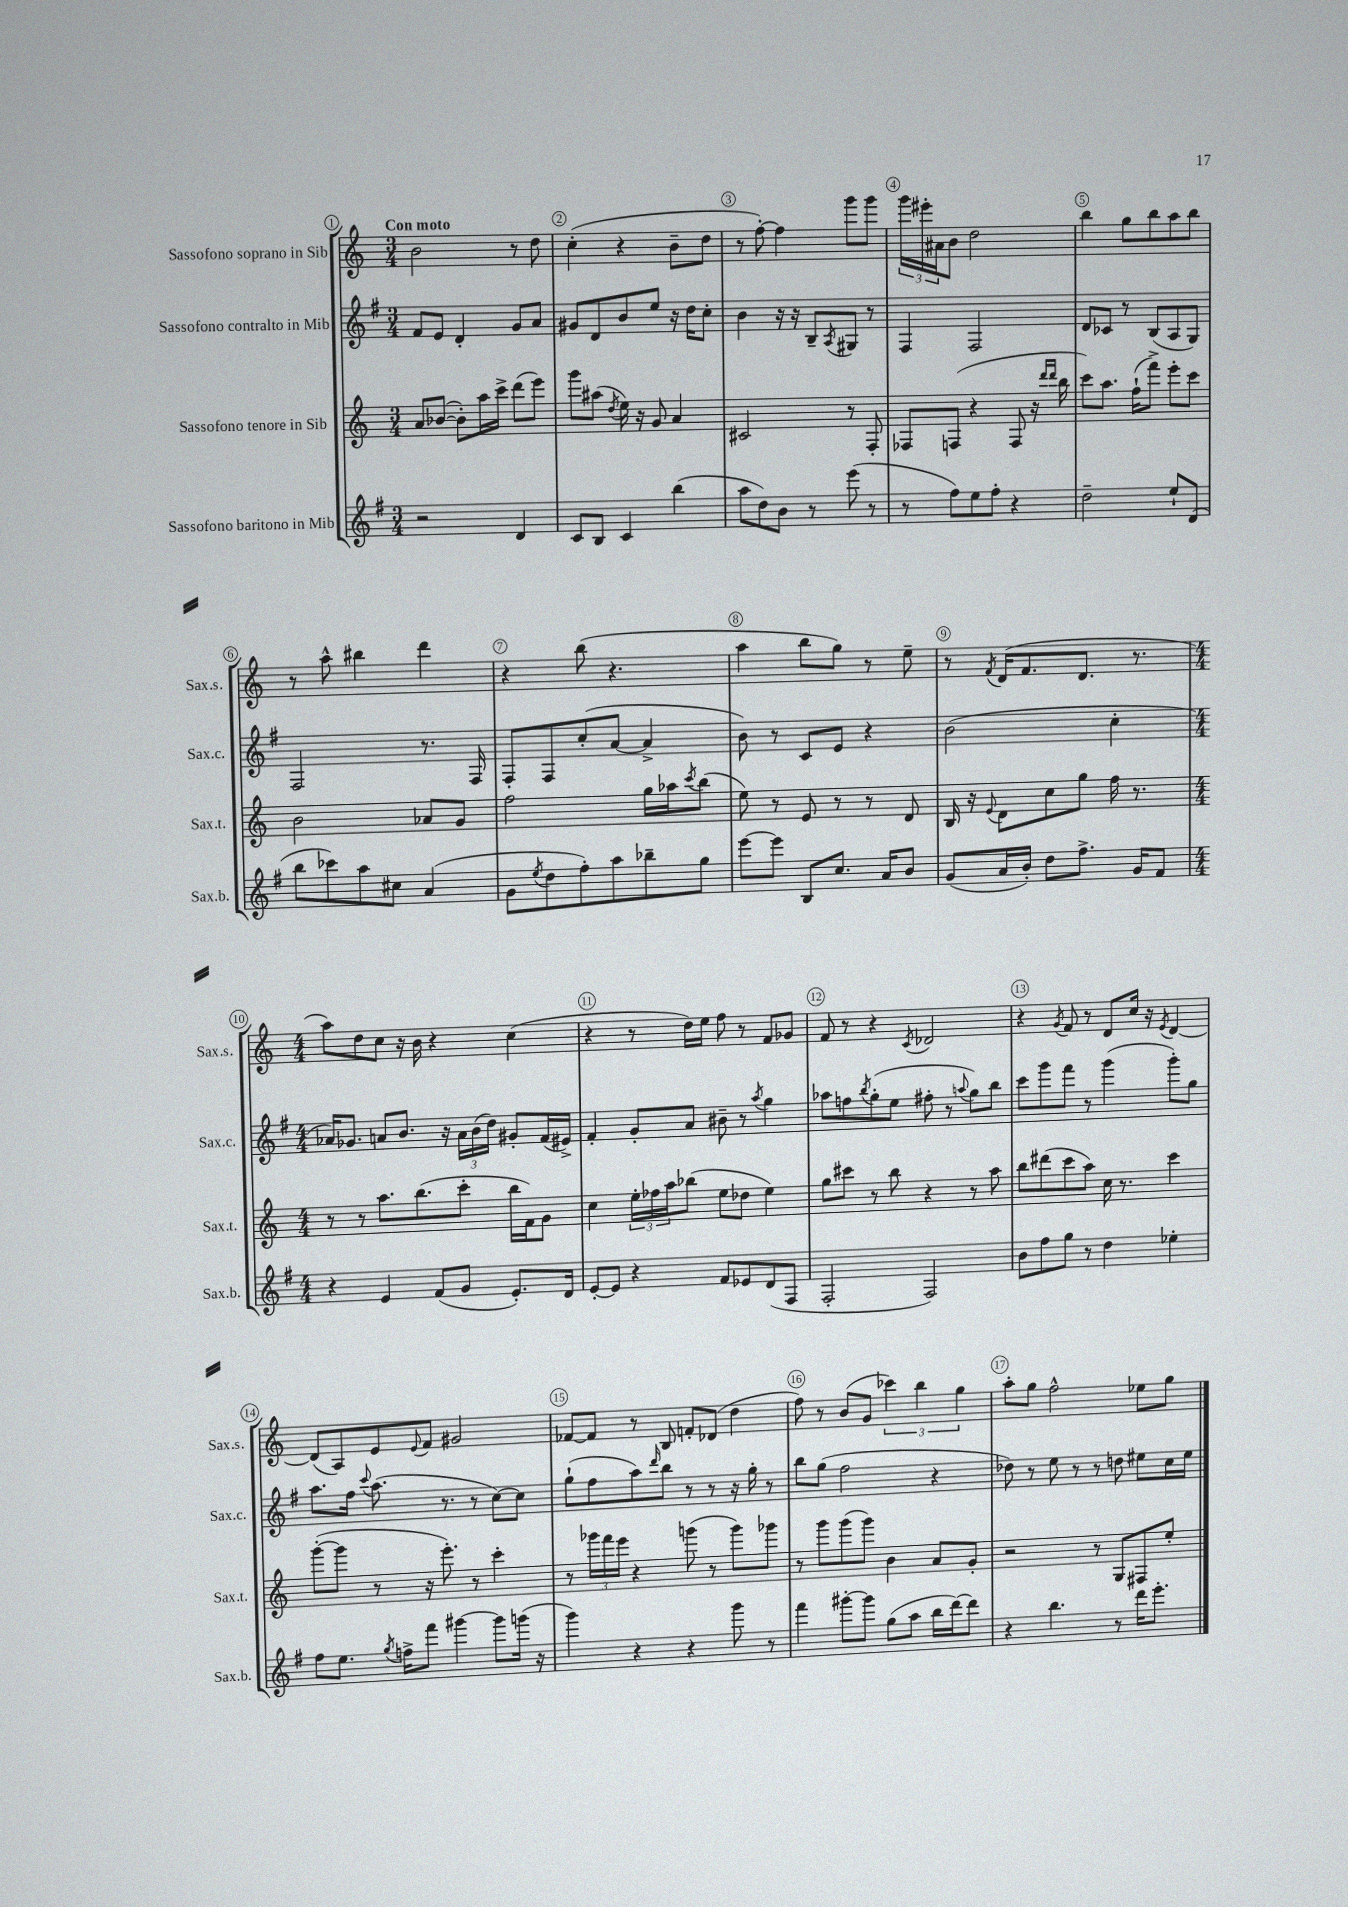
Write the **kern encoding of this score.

**kern	**kern	**kern	**kern
*staff4	*staff3	*staff2	*staff1
*clefG2	*clefG2	*clefG2	*clefG2
*k[f#]	*k[]	*k[f#]	*k[]
*M3/4	*M3/4	*M3/4	*M3/4
2r	8a	8f#	2b
.	([8b-	8e	.
.	8b-'])	4d'	.
.	16aa	.	.
.	16ccc^	.	.
4d	(8ddd	8g	8r
.	8eee)	8a	8dd
=	=	=	=
8c	8ggg	8g#	(4cc'
8B	(8aa#	8d	.
.	8qdd	.	.
4c	16ee)	8b	4r
.	16r	.	.
.	8g	8ee	.
(4bb	4a	16r	8b~
.	.	16dd	.
.	.	8cc'	8dd
=	=	=	=
8aa	2c#	4b	8r
8dd)	.	.	[8ff')
8b	.	16r	4ff]
.	.	16r	.
8r	.	8B~	.
.	.	8qA	.
(8eee	8r	8G#	8ggg
8r	8F'	8r	8ggg
=	=	=	=
8r	8F-	4F#	24ggg
.	.	.	24eee#'
.	.	.	24a#
8ff#)	(8F	.	8b
8ee	4r	2F#	2dd
8ff#'	.	.	.
4r	8F	.	.
.	16r	.	.
.	16qqddd	.	.
.	16qqddd	.	.
.	16bb	.	.
=	=	=	=
2dd~	8ccc)	8d	4bb
.	8.aa	8c-	.
.	.	8r	8gg
.	(16ff`	.	.
.	8fff^)	(8B	8bb
8ee`	8eee'	8A	8aa
(8d	8ccc	8G)	8bb
=	=	=	=
8bb	2b	2F#	8r
8ccc-)	.	.	8aa^^
8aa	.	.	4bb#
8cc#	.	.	.
(4a	8a-	8.r	4ddd
.	8g	.	.
.	.	16F#	.
=	=	=	=
8g	2ff	8F#'	4r
8qee	.	.	.
8dd	.	8F#	.
8ff#')	.	(8cc'	(8bb
8aa	.	[8a	4.r
8bb-~	16gg	4a^]	.
.	16aa-	.	.
.	8qccc	.	.
8gg	(8bb	.	.
=	=	=	=
[8eee	8ee)	8b)	4aa
8eee]	8r	8r	.
8B	8e	8c	8bb
8.cc	8r	8e	8gg)
.	8r	4r	8r
16a	.	.	.
8b	8d	.	8ee~
=	=	=	=
(8g	16B	(2b	8r
.	16r	.	.
.	8qqe	.	8qf
16a	8d	.	(16d
16b')	.	.	8.f
8dd	8cc	.	.
8.ff#^	8gg	.	8.d
.	16ff	4cc'	.
16g	8.r	.	8.r
8f#	.	.	.
=	=	=	=
*M4/4	*M4/4	*M4/4	*M4/4
4r	8r	16a-)	8aa)
.	.	8.g-	.
.	8r	.	8dd
4e	8.aa	8a	8cc
.	.	8.b	16r
.	(8.bb	.	16b
(8f#	.	.	4r
.	.	16r	.
8g	8ccc'	24a	.
.	.	(24b	.
.	.	24dd)	.
8.e')	16bb	8g#'	(4cc
.	16f)	.	.
.	8g	(16f#	.
16d	.	16e#^)	.
=	=	=	=
[8e'	4cc	4f#'	4r
8e]	.	.	.
4r	24ee'	8g'	8r
.	24ff-	.	.
.	24aa	.	.
.	(8bb-	8a	16dd)
.	.	.	16ee
8f#	8ee	8b#~	8ff
8e-	8dd-	8r	8r
.	.	8qaa	.
(8d	4ee)	4gg	8f
8F#	.	.	8g-
=	=	=	=
2F#'	8gg	8aa-	8f
.	8ccc#	8ff	8r
.	.	8qbb	.
.	8r	(8gg'	4r
.	8bb	8ee	.
.	.	.	8qc
2F#)	4r	8ff#'	2d-
.	.	8r	.
.	.	8qqaa	.
.	8r	8gg)	.
.	8aa	8bb	.
=	=	=	=
8b	8bb	8ccc	4r
8ff#	(8ddd#	8ggg	.
.	.	.	8qg
8gg	8ccc	8fff#	8f
8r	8aa)	8r	8r
4dd	16cc	(4ggg	8d
.	8.r	.	.
.	.	.	16cc
.	.	.	16r
.	.	.	8qe
4ee-'	4ccc	8ggg')	[4d
.	.	8gg	.
=	=	=	=
8ff#	([8ggg'	8.aa	(8d]
8.ee	8ggg]	.	8A)
.	.	16ff#	.
.	.	8qqccc	.
.	8r	(8.aa	8e
8qgg	.	.	.
16ff^	.	.	.
.	.	.	8qqe
8fff#	16r	.	8f
.	8.eee')	8.r	.
[4ggg#	.	.	2g#
.	8r	8r	.
8ggg#]	4ccc'	[8cc)	.
(16ggg	.	8cc]	.
16r	.	.	.
=	=	=	=
4ggg)	8r	(8gg`	[8f-
.	24ggg-	8ff#	8f-]
.	24fff	.	.
.	24eee	.	.
4r	4r	8aa)	8r
.	.	16qqddd	.
.	.	8bb	8B
4r	(8ggg	8r	8f'
.	8r	8r	(8d-
8ggg	8ggg)	16r	4dd
.	.	16gg'	.
8r	8ggg-	8r	.
=	=	=	=
4fff#	8r	8bb	8ff)
.	8ggg	(8gg	8r
[8ggg#'	(8ggg	2ff#	(8b
8ggg#]	8ggg)	.	8g
(8gg	4b	.	6ccc-)
8aa	.	.	.
.	.	.	6bb
16bb	8a	4r	.
[16ddd)	.	.	.
.	.	.	6gg
8ddd]	8g'	.	.
=	=	=	=
4r	2r	8dd-)	8aa'
.	.	8r	8gg
4.bb	.	8ee	2ff^^
.	.	8r	.
.	8r	8r	.
8r	8G	8dd	.
16ddd	8F#	8ee#	8ee-
8.eee'	.	.	.
.	8ee'	16cc	8gg
.	.	16ee#	.
==	==	==	==
*-	*-	*-	*-
